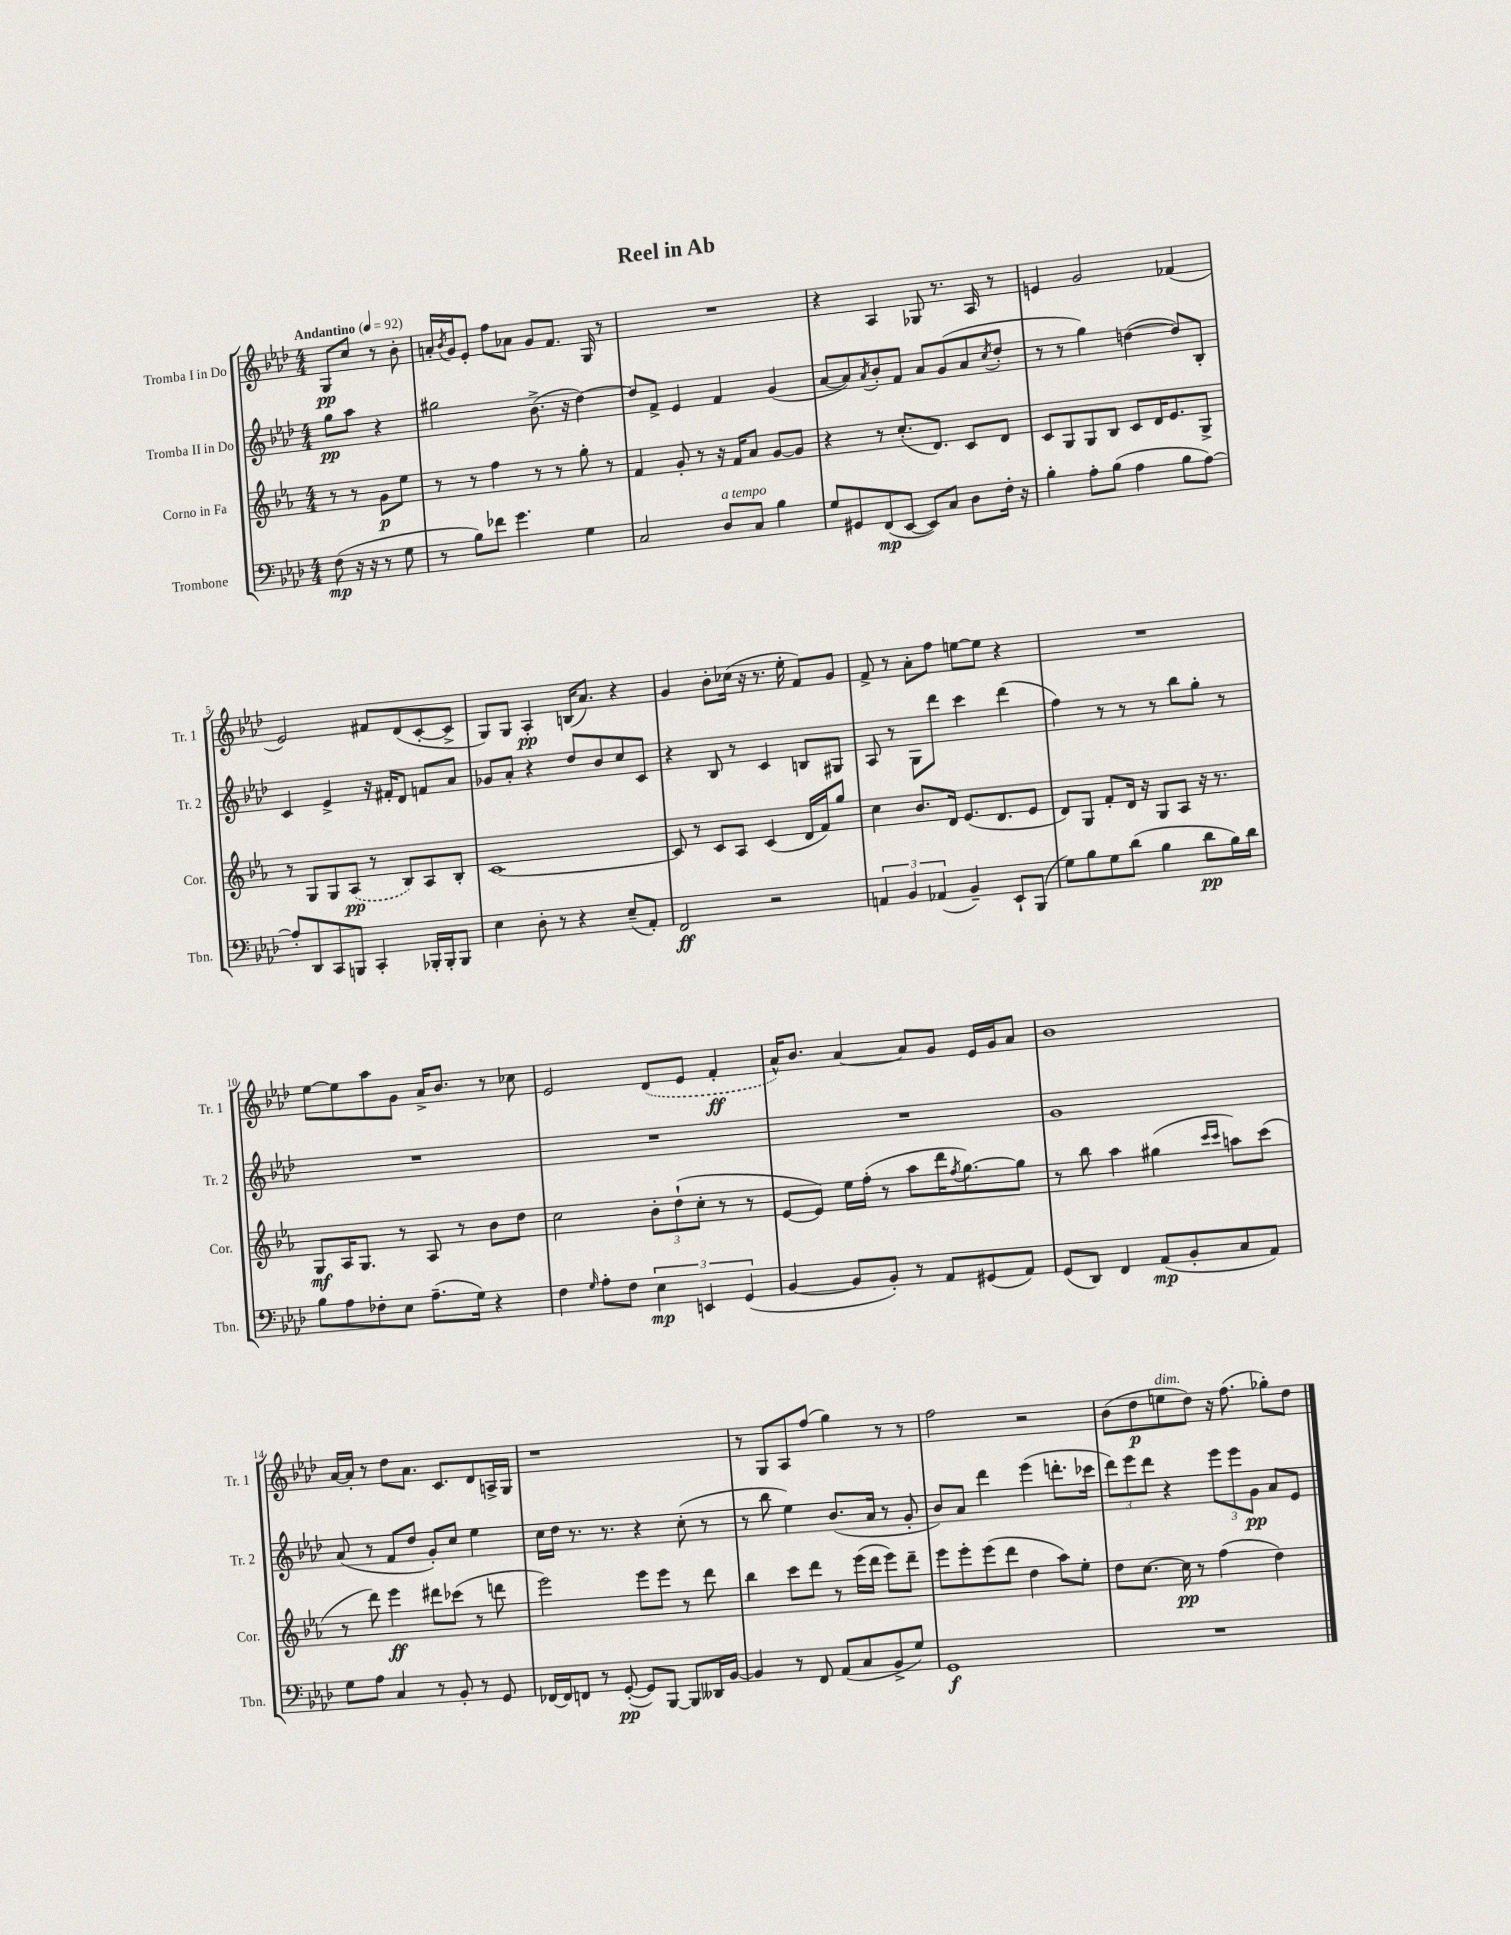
\header { title = "Reel in Ab" }
<<
\new StaffGroup <<
\new Staff = "s0" \with { instrumentName = "Tromba I in Do" shortInstrumentName = "Tr. 1" } {
    \clef treble \key aes \major \numericTimeSignature \time 4/4 \partial 2 \tempo "Andantino" 4 = 92
    g8\pp c''8 r8 bes'8-. |
    a'16-. \acciaccatura { bes'8 } g'16 ees'8-. f''8 aes'8 g'8 f'8. g16 r8 |
    R1 |
    r4 aes4 ges8 r8. aes16 r8 |
    e'4 g'2 fes'4( |
    ees'2) fis'8 des'8( c'8~-. c'8-> |
    g8) g8 aes4-.\pp b16( aes'8.) r4 |
    g'4 bes'8-. ces''16( r16 r8. ees''16-. f'8) g'8 |
    f'8-> r8 aes'8-. f''8 e''8~ e''8 r4 |
    R1 |
    ees''8~ ees''8 aes''8 g'8 aes'16-> bes'8. r8 ces''8 |
    ees'2 \once \slurDashed des'8( ees'8 f'4-.\ff |
    aes'16-^) bes'8. aes'4~ aes'8 g'8 ees'16 g'16 aes'8 |
    bes'1 |
    aes'16~ aes'16-. r8 des''8 aes'8. c'8. des'8 a16-> g16 |
    r1 |
    r8 g8 aes8 f''8( g''4) r8 r8 |
    f''2 r2 |
    bes'8( des''8\p e''8^\markup { \italic "dim." } des''8) r16 f''8.( ges''8-.) des''8 \bar "|." |
}
\new Staff = "s1" \with { instrumentName = "Tromba II in Do" shortInstrumentName = "Tr. 2" } {
    \clef treble \key aes \major \numericTimeSignature \time 4/4 \partial 2
    g''8\pp aes''8 r4 |
    gis''2 bes'8.->( r16 des''4~) |
    des''8 f'8-> ees'4 f'4 g'4( |
    aes'8~ aes'8) \acciaccatura { aes'8 } bes'8-. f'8 aes'8 g'8( aes'8 \acciaccatura { c''8 } des''8-. |
    r8 r8 g''4) d''4~( d''8) bes8-. |
    c'4 ees'4-> r16 fis'16-. des'8 f'8 aes'8 |
    ges'8 aes'8-. r4 des''8 bes'8 c''8 c'8 |
    r4 bes8 r8 c'4 b8 gis8 |
    aes8 r8 g8 des'''8 c'''4 des'''4( |
    f''4) r8 r8 r8 bes''8 g''8-. r8 |
    R1 |
    R1 |
    R1 |
    g'1 |
    aes'8( r8 f'8 des''8 g'8-.) c''8 ees''4 |
    c''16 des''16 r8. r8. r4 c''8-.( r8 |
    r8 bes''8 ees''4) bes'8.( aes'16 r8 g'8-. |
    bes'8) aes'8 des'''4 ees'''4( d'''8.-. ces'''16 |
    \tuplet 3/2 { des'''8) ees'''8 des'''8 } r4 \tuplet 3/2 { ees'''8 ees'''8 g'8\pp } aes'8 ees'8 \bar "|." |
}
\new Staff = "s2" \with { instrumentName = "Corno in Fa" shortInstrumentName = "Cor." } {
    \clef treble \key ees \major \numericTimeSignature \time 4/4 \partial 2
    r8 r8 g'8\p ees''8 |
    r8 r8 f''4 r8 r8 g''8-. r8 |
    f'4 g'8-. r8 r16 f'16 aes'8 g'8~ g'8 |
    r4 r8 c''8.-.( d'8.) c'8 d'8 |
    c'8 g8 g8 bes8 c'8 d'16 ees'8. g8-> |
    r8 g8 g8 \once \slurDashed aes8\pp( r8 bes8) aes8 bes8-. |
    c'1~ |
    c'8 r8 c'8 aes8 c'4( d'16 f'16) g''8 |
    c''4 bes'8. d'16 ees'8.( d'8. ees'8 |
    d'8) g8 f'8-. d'16 r16 g8 aes8 r16 r8. |
    g8\mf aes16 g8. r8 aes8 r8 bes'8 d''8 |
    c''2 \tuplet 3/2 { bes'8-. d''8-!( c''8-. } r8 r8 |
    ees'8~ ees'8) ees''16 f''16-.( r8 aes''8 d'''16 \acciaccatura { f''8 } g''8.~) g''8 |
    r8 bes''8 aes''4 gis''4( \grace { c'''16 c'''16 } a''8) c'''8( |
    r8 d'''8) ees'''4\ff dis'''8 ces'''8( r8 d'''8 |
    ees'''2) ees'''8 ees'''8 r8 d'''8 |
    bes''4 c'''8 d'''8 r8 ees'''16( d'''16 ees'''8) d'''8-- |
    ees'''8 ees'''8-. ees'''8( d'''8 d''4 aes''8) ees''8-. |
    d''8 c''8.~ c''16\pp r8 f''4( d''4) \bar "|." |
}
\new Staff = "s3" \with { instrumentName = "Trombone" shortInstrumentName = "Tbn." } {
    \clef bass \key aes \major \numericTimeSignature \time 4/4 \partial 2
    f8\mp( r16 r16 r8 g8 |
    r8 bes8) fes'8 g'4. g4 |
    c2 des8^\markup { \italic "a tempo" } c8 bes4 |
    g8 gis,8 f,8\mp( ees,8~ ees,8) c8 des8 f16-. r16 |
    bes4-. aes8-. bes8( aes4 bes8 aes8~) |
    aes8-. des,8 c,8 b,,8 c,4-. bes,,16-. bes,,16-. bes,,8 |
    ees4 des8-. r8 r4 ees8--( aes,8-.) |
    f,2\ff r2 |
    \tuplet 3/2 { a,4 bes,4 aes,4( } bes,4--) ees,8-! bes,,8( |
    g8) bes8 g8 des'8( bes4 des'8\pp bes16) des'16 |
    bes8 aes8 fes8-. ees8 aes8.--( g16) r4 |
    f4 \grace { g16 } aes8-. f8 \tuplet 3/2 { ees4\mp e,4 g,4( } |
    bes,4~ bes,8 bes,8-.) r8 aes,8 gis,8( aes,8) |
    g,8( des,8) f,4 aes,8\mp( bes,8-. c8 aes,8) |
    g8 aes8 c4 r8 bes,8-. r8 g,8 |
    fes,16~ fes,16 f,8 r8 g,8~-.\pp( g,8) bes,,8~ bes,,8 deses,16 bes,16~ |
    bes,4 r8 f,8 aes,8( c8 bes,8-> g8) |
    g,1\f |
    R1 \bar "|." |
}
>>
>>
